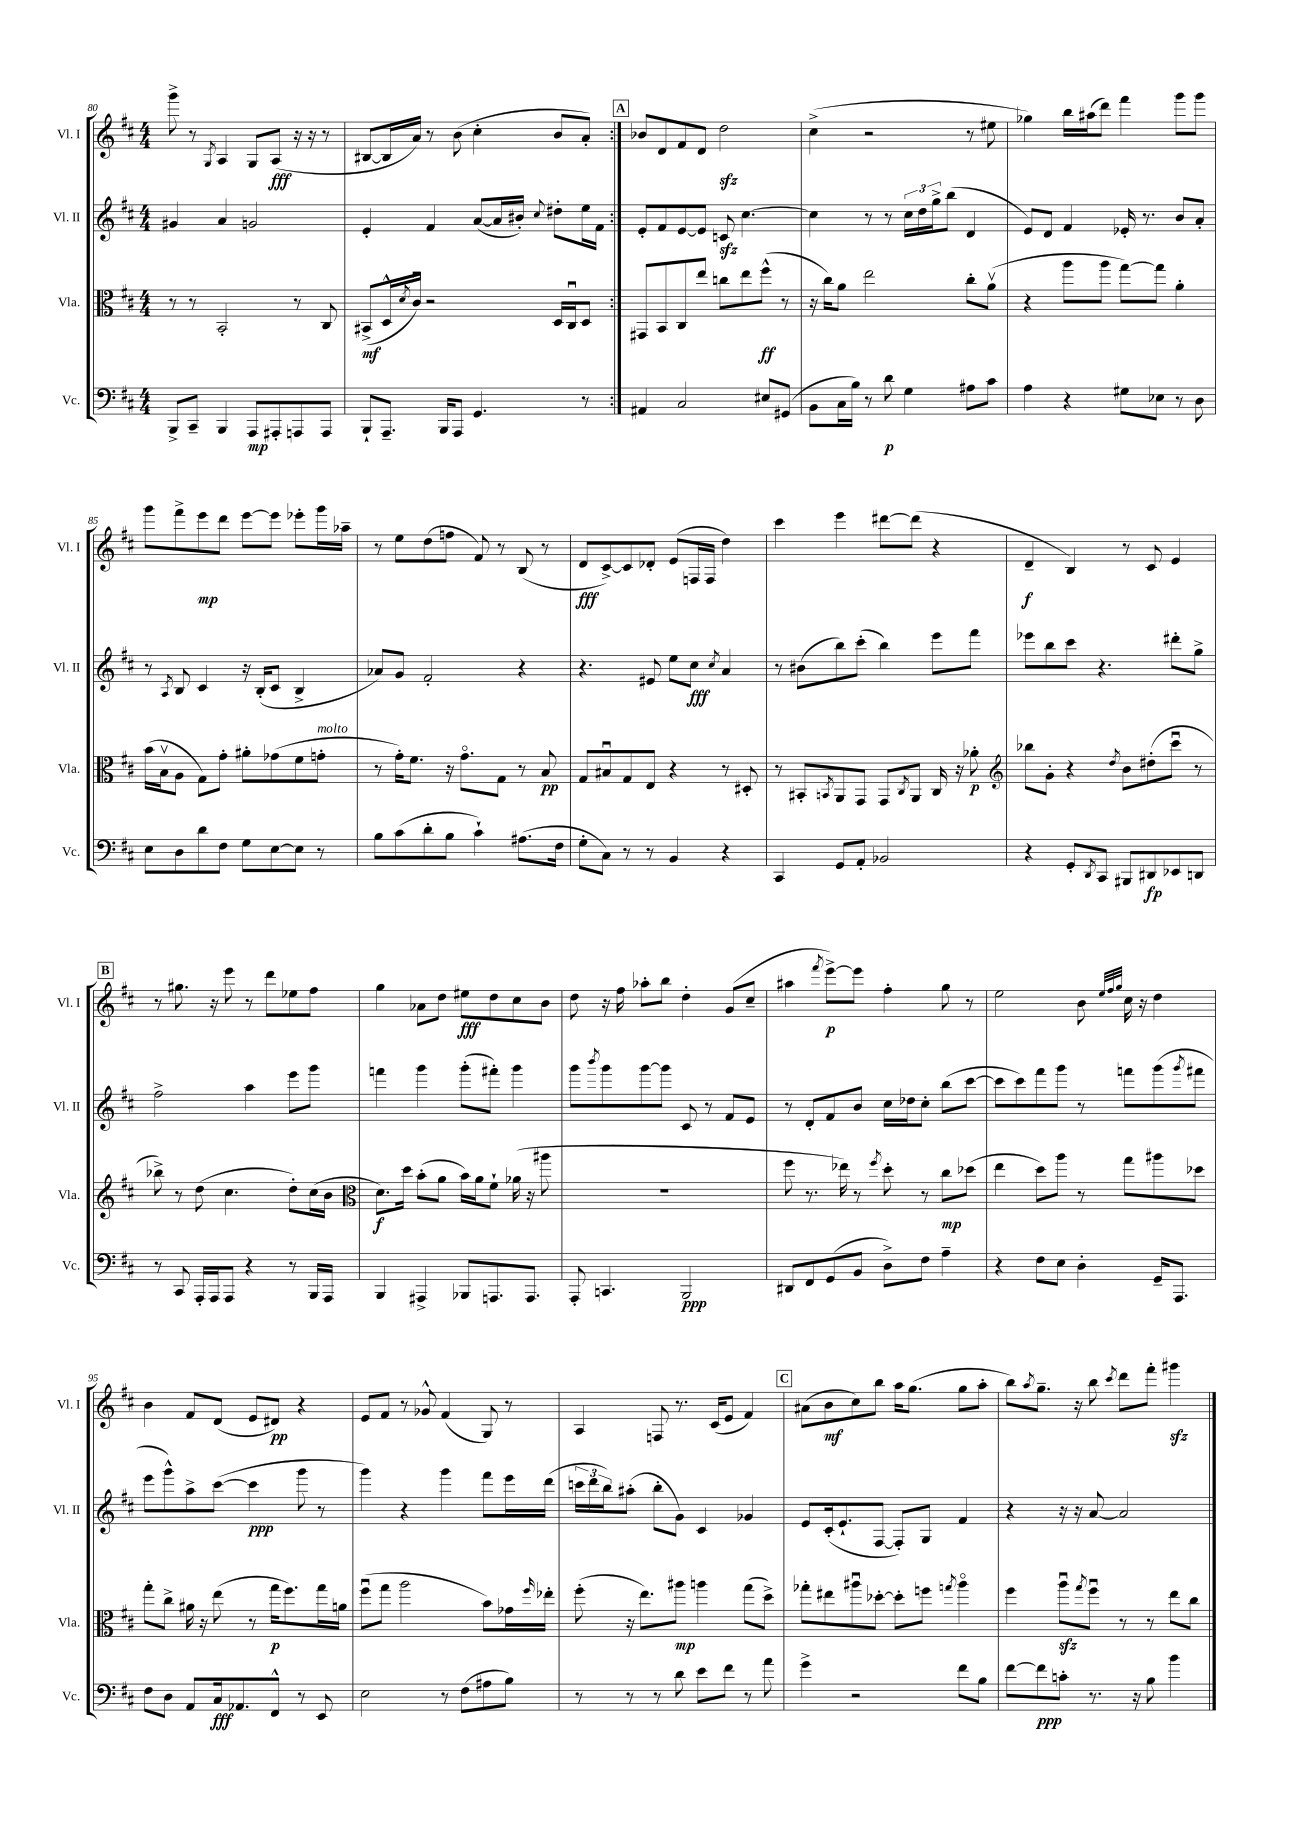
<<
\new StaffGroup <<
\new Staff = "s0" \with { instrumentName = "Vl. I" shortInstrumentName = "Vl. I" } {
    \clef treble \key d \major \numericTimeSignature \time 4/4
    \repeat volta 2 { g'''8-> r8 \acciaccatura { g8 } a4 g8 a8\fff( r16 r16 r8 |
    bis8~ bis16 a'16) r8 b'8( cis''4-. b'8 a'8-.) | }
    \mark \markup { \box "A" } bes'8 d'8 fis'8 d'8 d''2\sfz |
    cis''4->( r2 r8 eis''8 |
    ges''4) b''16 ais''16( d'''8) fis'''4 g'''8 g'''8 |
    g'''8 fis'''8-> e'''8\mp d'''8 e'''8~ e'''8 ees'''8-. g'''16 aes''16-- |
    r8 e''8 d''8( f''8 fis'8) r8 b8( r8 |
    d'8\fff cis'8~->) cis'8 des'8-. e'8( f16 f16 d''4) |
    cis'''4 e'''4 dis'''8~ dis'''8( r4 |
    d'4--\f b4) r8 cis'8 e'4 |
    \mark \markup { \box "B" } r8 gis''8. r16 e'''8 r8 d'''8 ees''8 fis''8 |
    g''4 aes'8 d''8 eis''8\fff d''8 cis''8 b'8 |
    d''8 r16 fis''16 aes''8-. b''8 d''4-. g'8( cis''8-- |
    ais''4 \acciaccatura { fis'''8 } e'''8~->\p) e'''8 fis''4-. g''8 r8 |
    e''2 b'8 \grace { e''32 fis''32 g''32 } cis''16 r16 d''4 |
    b'4 fis'8 d'8( e'8 dis'8\pp) r4 |
    e'8 fis'8 r8 ges'8-^ fis'4( g8) r8 |
    a4 f8 r8. cis'16( e'8 fis'4) |
    \mark \markup { \box "C" } ais'8( b'8\mf cis''8) b''8 a''16 g''8.( g''8 a''8-. |
    b''8) \acciaccatura { a''8 } g''8.-- r16 b''8 \acciaccatura { cis'''8 } d'''8 fis'''8-. gis'''4\sfz \bar "|." |
}
\new Staff = "s1" \with { instrumentName = "Vl. II" shortInstrumentName = "Vl. II" } {
    \clef treble \key d \major \numericTimeSignature \time 4/4
    \repeat volta 2 { gis'4 a'4 g'2 |
    e'4-. fis'4 a'8~( a'16 bis'16-.) \appoggiatura { cis''8 } dis''8-. e''16 fis'16 | }
    \mark \markup { \box "A" } e'8-. fis'8 e'8~ e'8 c'8\sfz cis''4.~ |
    cis''4 r8 r8 \tuplet 3/2 { cis''16 d''16 g''16-> } b''8( d'4 |
    e'8) d'8 fis'4 ees'16-. r8. b'8 a'8-. |
    r8 \acciaccatura { a8 } b8 cis'4 r16 b16-.( cis'8 b4-> |
    aes'8) g'8 fis'2-. r4 |
    r4. eis'8 e''8 cis''8\fff \acciaccatura { cis''8 } a'4 |
    r8 bis'8( b''8) cis'''8-.( b''4) e'''8 fis'''8 |
    ees'''8 b''8 cis'''8 r4. dis'''8-. g''8-> |
    \mark \markup { \box "B" } fis''2-> a''4 e'''8 g'''8 |
    f'''4 g'''4 g'''8-.( fis'''8-.) g'''4 |
    g'''8 \acciaccatura { b'''8 } g'''8 g'''8~ g'''8 cis'8 r8 fis'8 e'8 |
    r8 d'8-. fis'8 b'8 cis''16 des''16 cis''8-. b''8( cis'''8~ |
    cis'''8 cis'''8) fis'''8 g'''8 r8 f'''8 g'''8( \acciaccatura { g'''8 } fis'''8 |
    e'''8 g'''8-^) a''8-> cis'''8~( cis'''4\ppp g'''8 r8 |
    g'''4) r4 g'''4 fis'''8 e'''16 d'''16( |
    \tuplet 3/2 { c'''16 d'''16 b''16) } ais''8-.( b''8-. g'8) cis'4 ges'4 |
    \mark \markup { \box "C" } e'8 cis'16-.( e'8.-! fis8~ fis8-.) g8 fis'4 |
    r4 r16 r16 a'8~ a'2 \bar "|." |
}
\new Staff = "s2" \with { instrumentName = "Vla." shortInstrumentName = "Vla." } {
    \clef alto \key d \major \numericTimeSignature \time 4/4
    \repeat volta 2 { r8 r8 b,2-. r8 cis8 |
    bis,8->\mf( d16-^ \acciaccatura { d'8 } cis'16\downbow) r2 d16 cis16\downbow d8 | }
    \mark \markup { \box "A" } gis,8 b,8 cis8 e''8 c''8 e''8 fis''8-^\ff( r8 |
    r16 cis''16) a'8 e''2 cis''8-. a'8\upbow( |
    r4 a''8 a''8 g''8~) g''8 a'4-. |
    b'16( b16\upbow a8 g8) g'8-. ais'8-. ges'8( fis'8 g'8-.^\markup { \italic "molto" } |
    r8 g'16-.) fis'8. r16 g'8.\flageolet g8 r8 b8\pp |
    g8 bis8\downbow g8 e8 r4 r8 dis8-. |
    r8 bis,8-. \acciaccatura { b,8 } a,8 g,8 g,8 \acciaccatura { cis8 } a,8 cis16 r16 aes'8-.\p |
    \clef treble bes''8 g'8-. r4 \acciaccatura { d''8 } b'8 dis''8-.( cis'''8\downbow r8 |
    \mark \markup { \box "B" } bes''8->) r8 d''8( cis''4. d''8-.) cis''16( b'16 |
    \clef alto d'8.\f) d''16 b'8-.( a'8 b'16) a'16 fis'8-! aes'16( r16 ais''8 |
    R1 |
    fis''8 r8. ees''16) r8 \acciaccatura { fis''8 } d''8-. r8 cis''8\mp des''8( |
    e''4 d''8) a''8 r8 g''8 ais''8 des''8 |
    g''8-. cis''8-> ais'16 r16 e''8( r8 g''16\p fis''8.) g''16 a'16 |
    fis''8\downbow( g''8 a''2 b'8) ges'16 \grace { fis''16 } ees''16-. |
    fis''8-.( r16 e''8.) ais''8\mp a''4 g''8( d''8->) |
    \mark \markup { \box "C" } ges''8-. eis''8 ais''8\downbow des''8~-. des''8-. f''8 \acciaccatura { g''8 } ais''4\flageolet |
    fis''4 a''8\downbow\sfz \acciaccatura { g''8 } fis''8\downbow r8 r8 e''8 cis''8 \bar "|." |
}
\new Staff = "s3" \with { instrumentName = "Vc." shortInstrumentName = "Vc." } {
    \clef bass \key d \major \numericTimeSignature \time 4/4
    \repeat volta 2 { b,,8-> cis,8-- b,,4 a,,8\mp ais,,8-. a,,8 a,,8 |
    b,,8-! a,,8.-- b,,16 a,,8 g,4. r8 | }
    \mark \markup { \box "A" } ais,4 cis2 eis8 gis,8( |
    b,8 cis16 b16) r8 d'8\p g4 ais8 cis'8 |
    a4 r4 gis8 ees8 r8 d8 |
    e8 d8 d'8 fis8 g8 e8~ e8 r8 |
    b8 cis'8( d'8-. b8 cis'4-!) ais8.( fis16 |
    g8-. cis8) r8 r8 b,4 r4 |
    cis,4 g,8 a,8-. bes,2 |
    r4 g,8-. \acciaccatura { d,8 } cis,8 bis,,8 dis,8\fp ees,8 d,8 |
    \mark \markup { \box "B" } r8 cis,8 a,,16-. a,,16 a,,8 r4 r8 b,,16 a,,16 |
    b,,4 ais,,4-> bes,,8 a,,8. a,,8. |
    a,,8-. c,4. b,,2\ppp |
    dis,8 fis,8 g,8( b,8 d8->) fis8 a4-- |
    r4 fis8 e8 d4-. g,16-- a,,8. |
    fis8 d8 a,8 cis16\fff aes,8. fis,8-^ r8 e,8 |
    e2 r8 fis8( ais8 b8) |
    r8 r8 r8 d'8 e'8 fis'8 r8 a'8 |
    \mark \markup { \box "C" } g'4-> r2 fis'8 b8 |
    fis'8~ fis'8\ppp c'8-. r8. r16 b8 b'4 \bar "|." |
}
>>
>>
\layout { \context { \Score currentBarNumber = #80 } }
